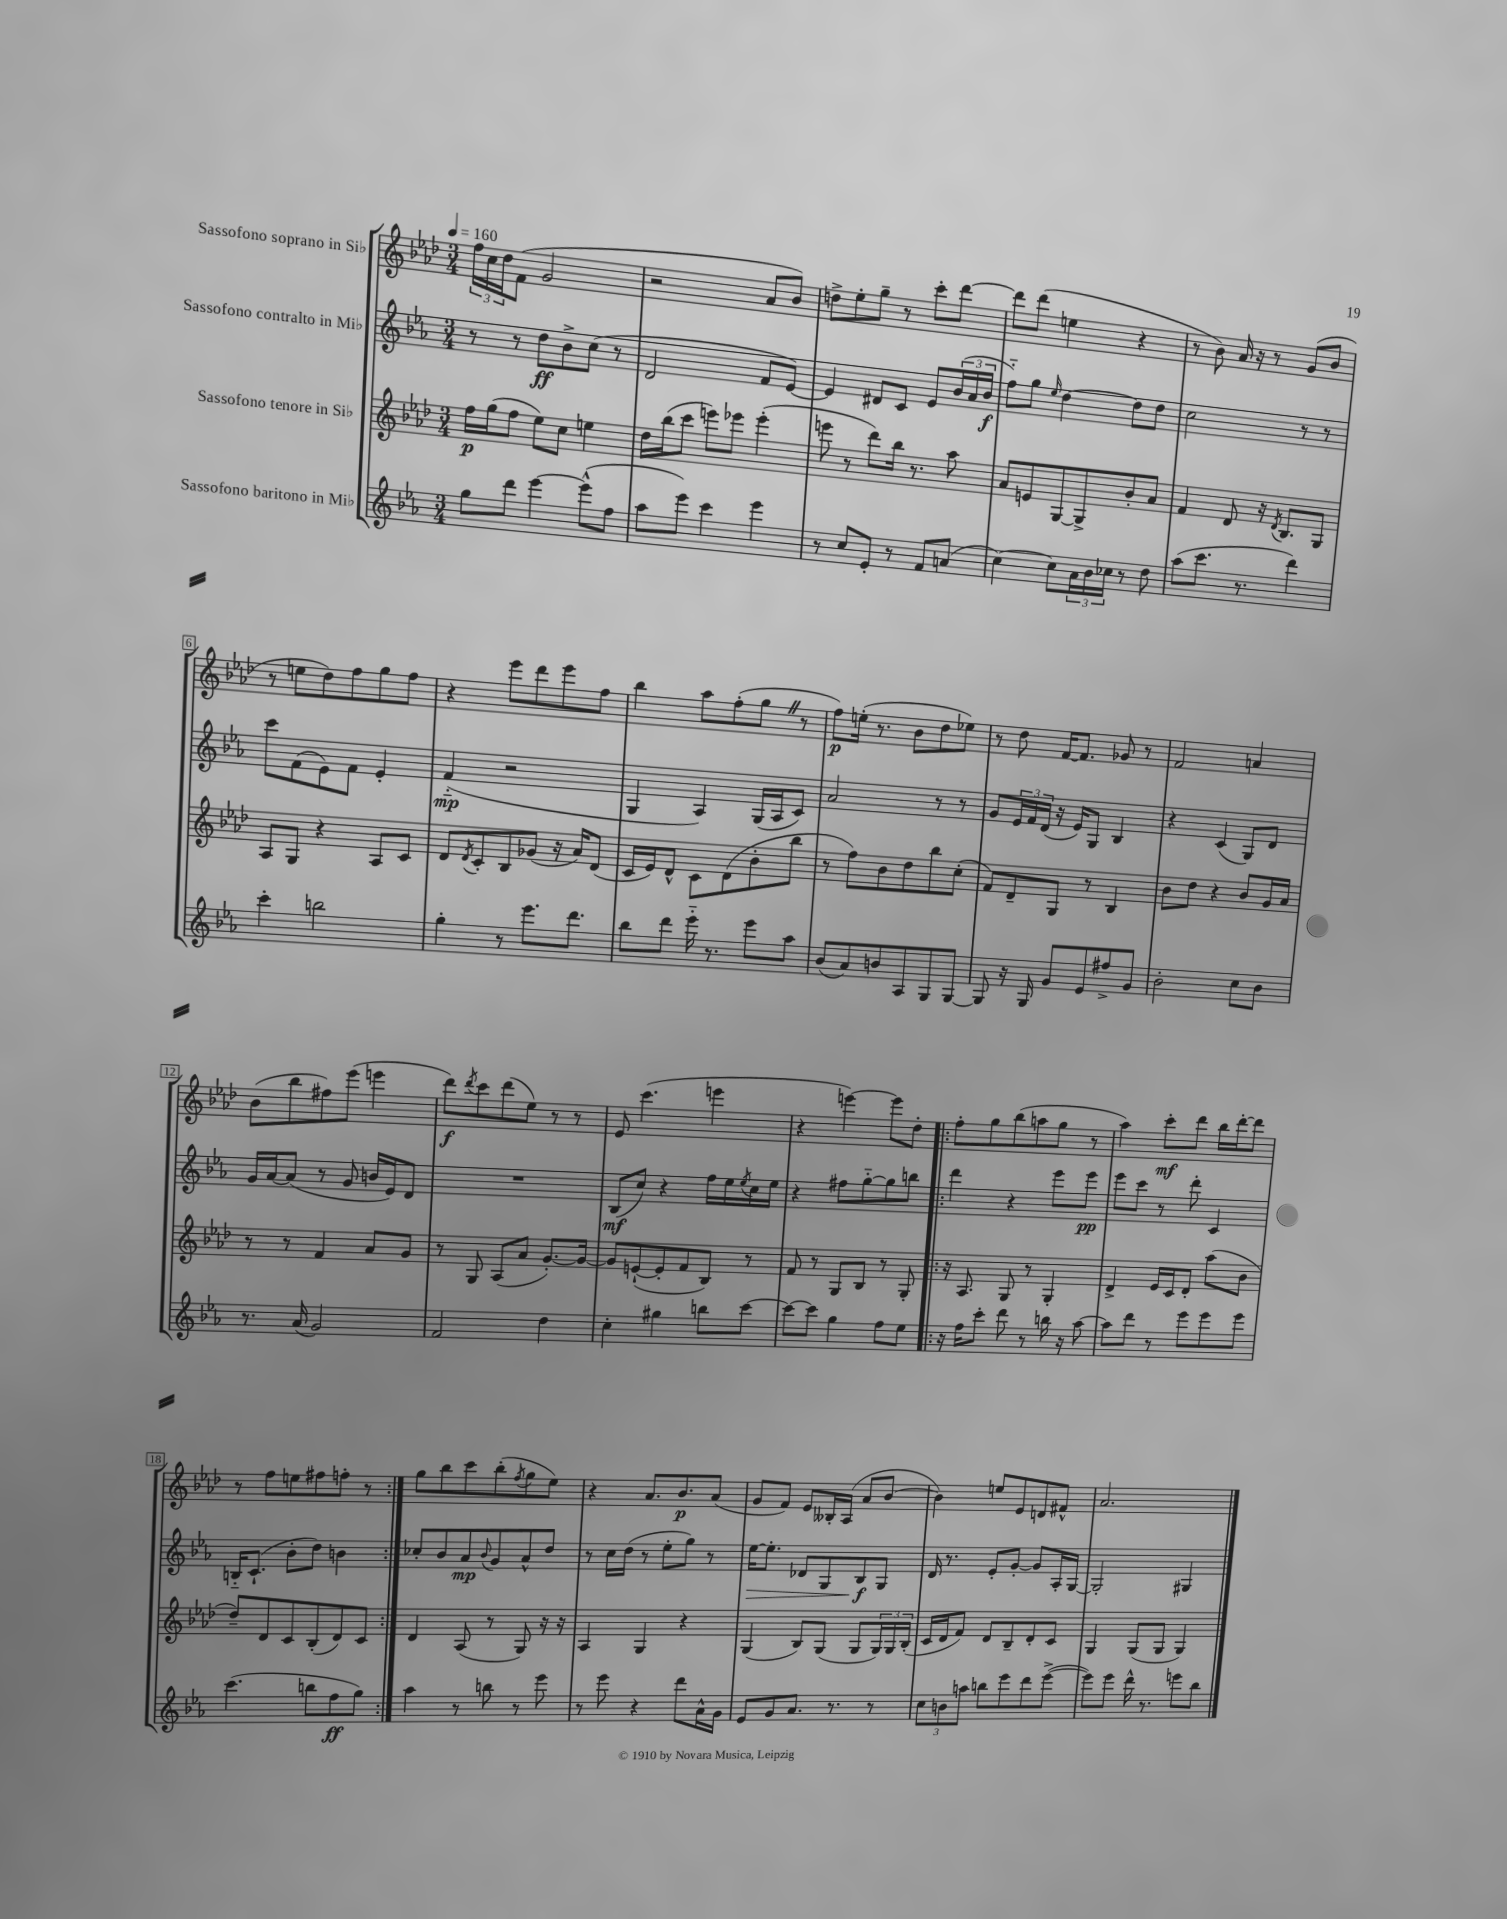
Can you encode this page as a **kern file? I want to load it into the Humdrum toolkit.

**kern	**dynam	**kern	**dynam	**kern	**dynam	**kern	**dynam
*part4	*part4	*part3	*part3	*part2	*part2	*part1	*part1
*staff4	*staff4	*staff3	*staff3	*staff2	*staff2	*staff1	*staff1
*I"Sassofono baritono in Mi♭	*	*I"Sassofono tenore in Si♭	*	*I"Sassofono contralto in Mi♭	*	*I"Sassofono soprano in Si♭	*
*clefG2	*	*clefG2	*	*clefG2	*	*clefG2	*
*k[b-e-a-]	*	*k[b-e-a-d-]	*	*k[b-e-a-]	*	*k[b-e-a-d-]	*
*M3/4	*	*M3/4	*	*M3/4	*	*M3/4	*
*MM160	*	*MM160	*	*MM160	*	*MM160	*
=1	=1	=1	=1	=1	=1	=1	=1
8gg\L	.	16ff\LL	p	8r	.	24ff\LL	.
.	.	.	.	.	.	24cc\	.
.	.	(16gg\J	.	.	.	.	.
.	.	.	.	.	.	24dd-\J	.
8ddd\J	.	8ff\J	.	8r	.	(8f\J	.
[4eee-\	.	8ee-\L)	.	8dd\L	ff	2g/	.
.	.	8cc\J	.	8b-^\	.	.	.
(8eee-^^\L]	.	4een\	.	(8cc\J	.	.	.
8ff\J	.	.	.	8r	.	.	.
=2	=2	=2	=2	=2	=2	=2	=2
8aa-\L	.	16dd-\LL	.	2d/	.	2r	.
.	.	(16bb-\J	.	.	.	.	.
8eee-\J)	.	8ccc\J	.	.	.	.	.
4ccc\	.	8eeen\L)	.	.	.	.	.
.	.	8eee-X\J	.	.	.	.	.
4eee-\	.	(4eee-'\	.	8f/L	.	8a-/L	.
.	.	.	.	[8e-/J)	.	8b-/J)	.
=3	=3	=3	=3	=3	=3	=3	=3
8r	.	8eeen\	.	4e-/]	.	8ddn^\L	.
8cc/L	.	8r	.	.	.	8ee-'\	.
8e-'/J	.	8ddd-\L)	.	8d#X/L	.	8gg~\J	.
8r	.	16bb-\Jk	.	8c/J	.	8r	.
.	.	8.r	.	.	.	.	.
8f/L	.	.	.	8e-/L	.	8ccc'\L	.
(8an/J	.	8aa-\	.	(24b-/L	.	[8ddd-\J	.
.	.	.	.	24a-/	.	.	.
.	.	.	.	24b-/JJ	f	.	.
=4	=4	=4	=4	=4	=4	=4	=4
[4cc\)	.	8a-/L	.	8ff\L)	.	8ddd-\L]	.
.	.	8en/	.	8gg\J	.	(8ddd-\J	.
.	.	.	.	16qqee-/	.	.	.
8cc\L]	.	[8G/	.	[4dd\	.	4een\	.
24a-\L	.	8G^/]	.	.	.	.	.
24b-\	.	.	.	.	.	.	.
24cc-X\JJ	.	.	.	.	.	.	.
8r	.	8b-'/	.	8dd\L]	.	4r	.
8dd\	.	8a-/J	.	8dd\J	.	.	.
=5	=5	=5	=5	=5	=5	=5	=5
(8aa-\L	.	4f/	.	2cc\	.	8r	.
8.ccc\J	.	.	.	.	.	8b-\)	.
.	.	8d-/	.	.	.	16a-/	.
8.r	.	.	.	.	.	16r	.
.	.	16r	.	.	.	8r	.
.	.	8qd-/	.	.	.	.	.
.	.	8.B-/L	.	.	.	.	.
4ddd\)	.	.	.	8r	.	(8g/L	.
.	.	8G/J	.	8r	.	8b-/J	.
!!LO:LB:g=z
=6	=6	=6	=6	=6	=6	=6	=6
4ccc'\	.	8A-/L	.	8ccc\L	.	8r	.
.	.	8G/J	.	(8f\	.	8een\L	.
2bbn\	.	4r	.	8e-\)	.	8dd-\)	.
.	.	.	.	8f\J	.	8ff\	.
.	.	8A-/L	.	4e-'/	.	8gg\	.
.	.	8c/J	.	.	.	8ff\J	.
=7	=7	=7	=7	=7	=7	=7	=7
4gg'\	.	8d-/L	.	(4f/	mp	4r	.
.	.	8qd-/	.	.	.	.	.
.	.	8c'/	.	.	.	.	.
8r	.	8B-/	.	2r	.	8eee-\L	.
8.eee-\L	.	(8g-X/J	.	.	.	8ddd-\	.
.	.	16r	.	.	.	8eee-\	.
8.ddd\J	.	16a-/KL)	.	.	.	.	.
.	.	(8d-/J	.	.	.	8ff\J	.
=8	=8	=8	=8	=8	=8	=8	=8
8bb-\L	.	16c/LL	.	4G/	.	4bb-\	.
.	.	16e-/J)	.	.	.	.	.
8ddd\J	.	8d-^^/J	.	.	.	.	.
16eee-\	.	8c\L	.	4A-/)	.	8aa-\L	.
8.r	.	.	.	.	.	.	.
.	.	(8d-\	.	.	.	(8ff'\	.
8eee-\L	.	8b-'\	.	(16G/LL	.	8ggZ\J	.
.	.	.	.	16A-/J	.	.	.
8aa-\J	.	8bb-\J	.	8c/J)	.	8r	.
=9	=9	=9	=9	=9	=9	=9	=9
(8b-/L	.	8r	.	2a-/	.	8ff\L)	p
8a-/)	.	8ff\L)	.	.	.	(16een'\Jk	.
.	.	.	.	.	.	8.r	.
8bn/	.	8b-\	.	.	.	.	.
8A-/	.	8dd-\	.	.	.	8b-\L	.
8G/	.	8bb-\	.	8r	.	8dd-\	.
[8G/J	.	(8cc'\J	.	8r	.	8ee-X\J)	.
=10	=10	=10	=10	=10	=10	=10	=10
8G/]	.	8f/L)	.	8g/L	.	8r	.
16r	.	8d-~/	.	24e-/L	.	8dd-\	.
.	.	.	.	24f/	.	.	.
16G/	.	.	.	.	.	.	.
.	.	.	.	(24d/JJ	.	.	.
8g/L	.	8G/J	.	16r	.	[16f/KL	.
.	.	.	.	16e-/KL)	.	8.f/J]	.
8e-/	.	8r	.	8G/J	.	.	.
8ff#X^/	.	4B-/	.	4B-/	.	8g-X/	.
8g/J	.	.	.	.	.	8r	.
=11	=11	=11	=11	=11	=11	=11	=11
2b-'\	.	8b-\L	.	4r	.	2f/	.
.	.	8dd-\J	.	.	.	.	.
.	.	4r	.	(4c/	.	.	.
8cc\L	.	8b-/L	.	8G/L)	.	4an/	.
8b-\J	.	16g/L	.	8d/J	.	.	.
.	.	16a-/JJ	.	.	.	.	.
!!LO:LB:g=z
=12	=12	=12	=12	=12	=12	=12	=12
8.r	.	8r	.	16g/LL	.	(8b-\L	.
.	.	.	.	[16a-/J	.	.	.
.	.	8r	.	(8a-/J]	.	8bb-\	.
(16a-/	.	.	.	.	.	.	.
2g/)	.	4f/	.	8r	.	8ff#X\)	.
.	.	.	.	8g/	.	(8eee-\J	.
.	.	8a-/L	.	16bn/LL	.	4eeen\	.
.	.	.	.	16e-/J)	.	.	.
.	.	8g/J	.	8d/J	.	.	.
=13	=13	=13	=13	=13	=13	=13	=13
2f/	.	8r	.	2.r	.	8ddd-\L)	f
.	.	.	.	.	.	8qddd-/	.
.	.	8G/	.	.	.	8ccc\	.
.	.	(8A-/L	.	.	.	(8ddd-\	.
.	.	8a-/J	.	.	.	8ee-\J)	.
4dd\	.	[8.g'/L)	.	.	.	8r	.
.	.	.	.	.	.	8r	.
.	.	16g/Jk_	.	.	.	.	.
=14	=14	=14	=14	=14	=14	=14	=14
4cc'\	.	8g/L]	.	(8B-/L	mf	8e-/	.
.	.	([8en`/	.	8cc/J)	.	(4.ccc\	.
4gg#X\	.	8e'/]	.	4r	.	.	.
.	.	8f/	.	.	.	.	.
8bbn\L	.	8B-/J)	.	16ff\LL	.	4eeen\	.
.	.	.	.	16ee-\	.	.	.
.	.	.	.	8qee-/	.	.	.
[8ccc\J	.	8r	.	16cc\	.	.	.
.	.	.	.	16ee-\JJ	.	.	.
=15	=15	=15	=15	=15	=15	=15	=15
8ccc\L_	.	8f/	.	4r	.	4r	.
8ccc\J]	.	8r	.	.	.	.	.
4gg\	.	8G/L	.	8ff#X\L	.	[4eeen\)	.
.	.	8B-/J	.	[8gg\	.	.	.
8ff\L	.	8r	.	8gg\]	.	8eee\L]	.
8ee-\J	.	8G'/	.	8bbn\J	.	8dd-'\J	.
=16!|:	=16!|:	=16!|:	=16!|:	=16!|:	=16!|:	=16!|:	=16!|:
16r	.	16r	.	4ddd\	.	8ff'\L	.
16ff\KL	.	8.A-/	.	.	.	.	.
8ccc'\J	.	.	.	.	.	8gg\	.
8ddd\	.	8G/	.	4r	.	(8bb-\	.
8r	.	8r	.	.	.	8aan\	.
16bbn\	.	4G'/	.	8eee-\L	.	8gg\J	.
16r	.	.	.	.	.	.	.
[8aa-\	.	.	.	8eee-\J	pp	8r	.
=17	=17	=17	=17	=17	=17	=17	=17
8aa-\L]	.	4d-^/	.	8eee-\L	.	4aa-\)	.
8ddd\J	.	.	.	8ccc\J	.	.	.
8r	.	16e-/LL	.	8r	.	8ccc'\L	mf
.	.	16c/J	.	.	.	.	.
8eee-\L	.	8d-'/J	.	8ddd'\	.	8ddd-\J	.
8eee-\	.	(8aa-\L	.	4c/	.	16bb-\LL	.
.	.	.	.	.	.	[16ddd-'\J	.
8eee-\J	.	8b-\J	.	.	.	8ddd-\J]	.
!!LO:LB:g=z
=18	=18	=18	=18	=18	=18	=18	=18
(4.ccc\	.	8dd-~/L)	.	16Bn/KL	.	8r	.
.	.	.	.	(8.c`/J	.	.	.
.	.	8d-/	.	.	.	8ff\L	.
.	.	8c/	.	8b-'\L	.	8een\	.
8bbn\L	.	(8B-'/	.	8dd\J)	.	8ff#X\	.
8ff\	ff	8d-/)	.	4bn\	.	8ffn'\J	.
8gg\J)	.	8c/J	.	.	.	8r	.
=19:|!	=19:|!	=19:|!	=19:|!	=19:|!	=19:|!	=19:|!	=19:|!
4aa-\	.	4d-/	.	8cc-X'/L	.	8gg\L	.
.	.	.	.	8b-/	.	8bb-\	.
8r	.	(8A-/	.	8a-/	mp	8ccc\	.
.	.	.	.	8qqb-/	.	.	.
8bbn\	.	8r	.	8g/	.	(8bb-'\	.
.	.	.	.	.	.	8qff/	.
8r	.	8G/)	.	8a-^^/	.	8gg\	.
8eee-\	.	16r	.	8dd/J	.	8ee-\J)	.
.	.	16r	.	.	.	.	.
=20	=20	=20	=20	=20	=20	=20	=20
8r	.	4A-/	.	8r	.	4r	.
8eee-\	.	.	.	16cc\LL	.	.	.
.	.	.	.	(16dd\JJ	.	.	.
4r	.	4G/	.	8r	.	8.a-/L	.
.	.	.	.	8ee-'\L	.	.	.
.	.	.	.	.	.	8.b-/	p
8ddd\L	.	4r	.	8gg\J)	.	.	.
16a-^^\L	.	.	.	8r	.	(8a-/J	.
16g\JJ	.	.	.	.	.	.	.
=21	=21	=21	=21	=21	=21	=21	=21
!	!	!	!	!	!LO:HP:b	!	!
8e-/L	.	(4G/	.	[16ee-\KL	>	8g/L	.
.	.	.	.	8.ee-'\J]	.	.	.
8g/	.	.	.	.	.	8f/J)	.
8.a-/J	.	8B-/L)	.	8d-X/L	.	8e-/L	.
.	.	(8G/J	.	8G/	.	16B--X'/L	.
8.r	.	.	.	.	.	(16A-/JJ	.
.	.	8G/L	.	8B-/	f	8a-/L	.
8r	.	24G/L)	.	8G/J	]	[8b-/J	.
.	.	24G/	.	.	.	.	.
.	.	(24B-'/JJ	.	.	.	.	.
=22	=22	=22	=22	=22	=22	=22	=22
12cc\L	.	16c/LL	.	16d/	.	4b-\])	.
.	.	16d-/J	.	8.r	.	.	.
12bn\	.	.	.	.	.	.	.
.	.	8f/J)	.	.	.	.	.
12aan\J	.	.	.	.	.	.	.
8bbn\L	.	8d-/L	.	8e-'/L	.	8een/L	.
8eee-\	.	8B-~/	.	[8g'/J	.	8e-/	.
8ddd\	.	8d-'/	.	8g/L]	.	8dn/	.
([8eee-^\J	.	8c/J	.	16A-'/L	.	8f#X^^/J	.
.	.	.	.	[16G/JJ	.	.	.
=23	=23	=23	=23	=23	=23	=23	=23
8eee-\L])	.	4G/	.	2G'/]	.	2.a-/	.
8eee-\J	.	.	.	.	.	.	.
16ddd^^\	.	(8G/L	.	.	.	.	.
8.r	.	.	.	.	.	.	.
.	.	8G/J	.	.	.	.	.
8eeen\L	.	4G/)	.	4G#X/	.	.	.
8bb-\J	.	.	.	.	.	.	.
==	==	==	==	==	==	==	==
*-	*-	*-	*-	*-	*-	*-	*-
